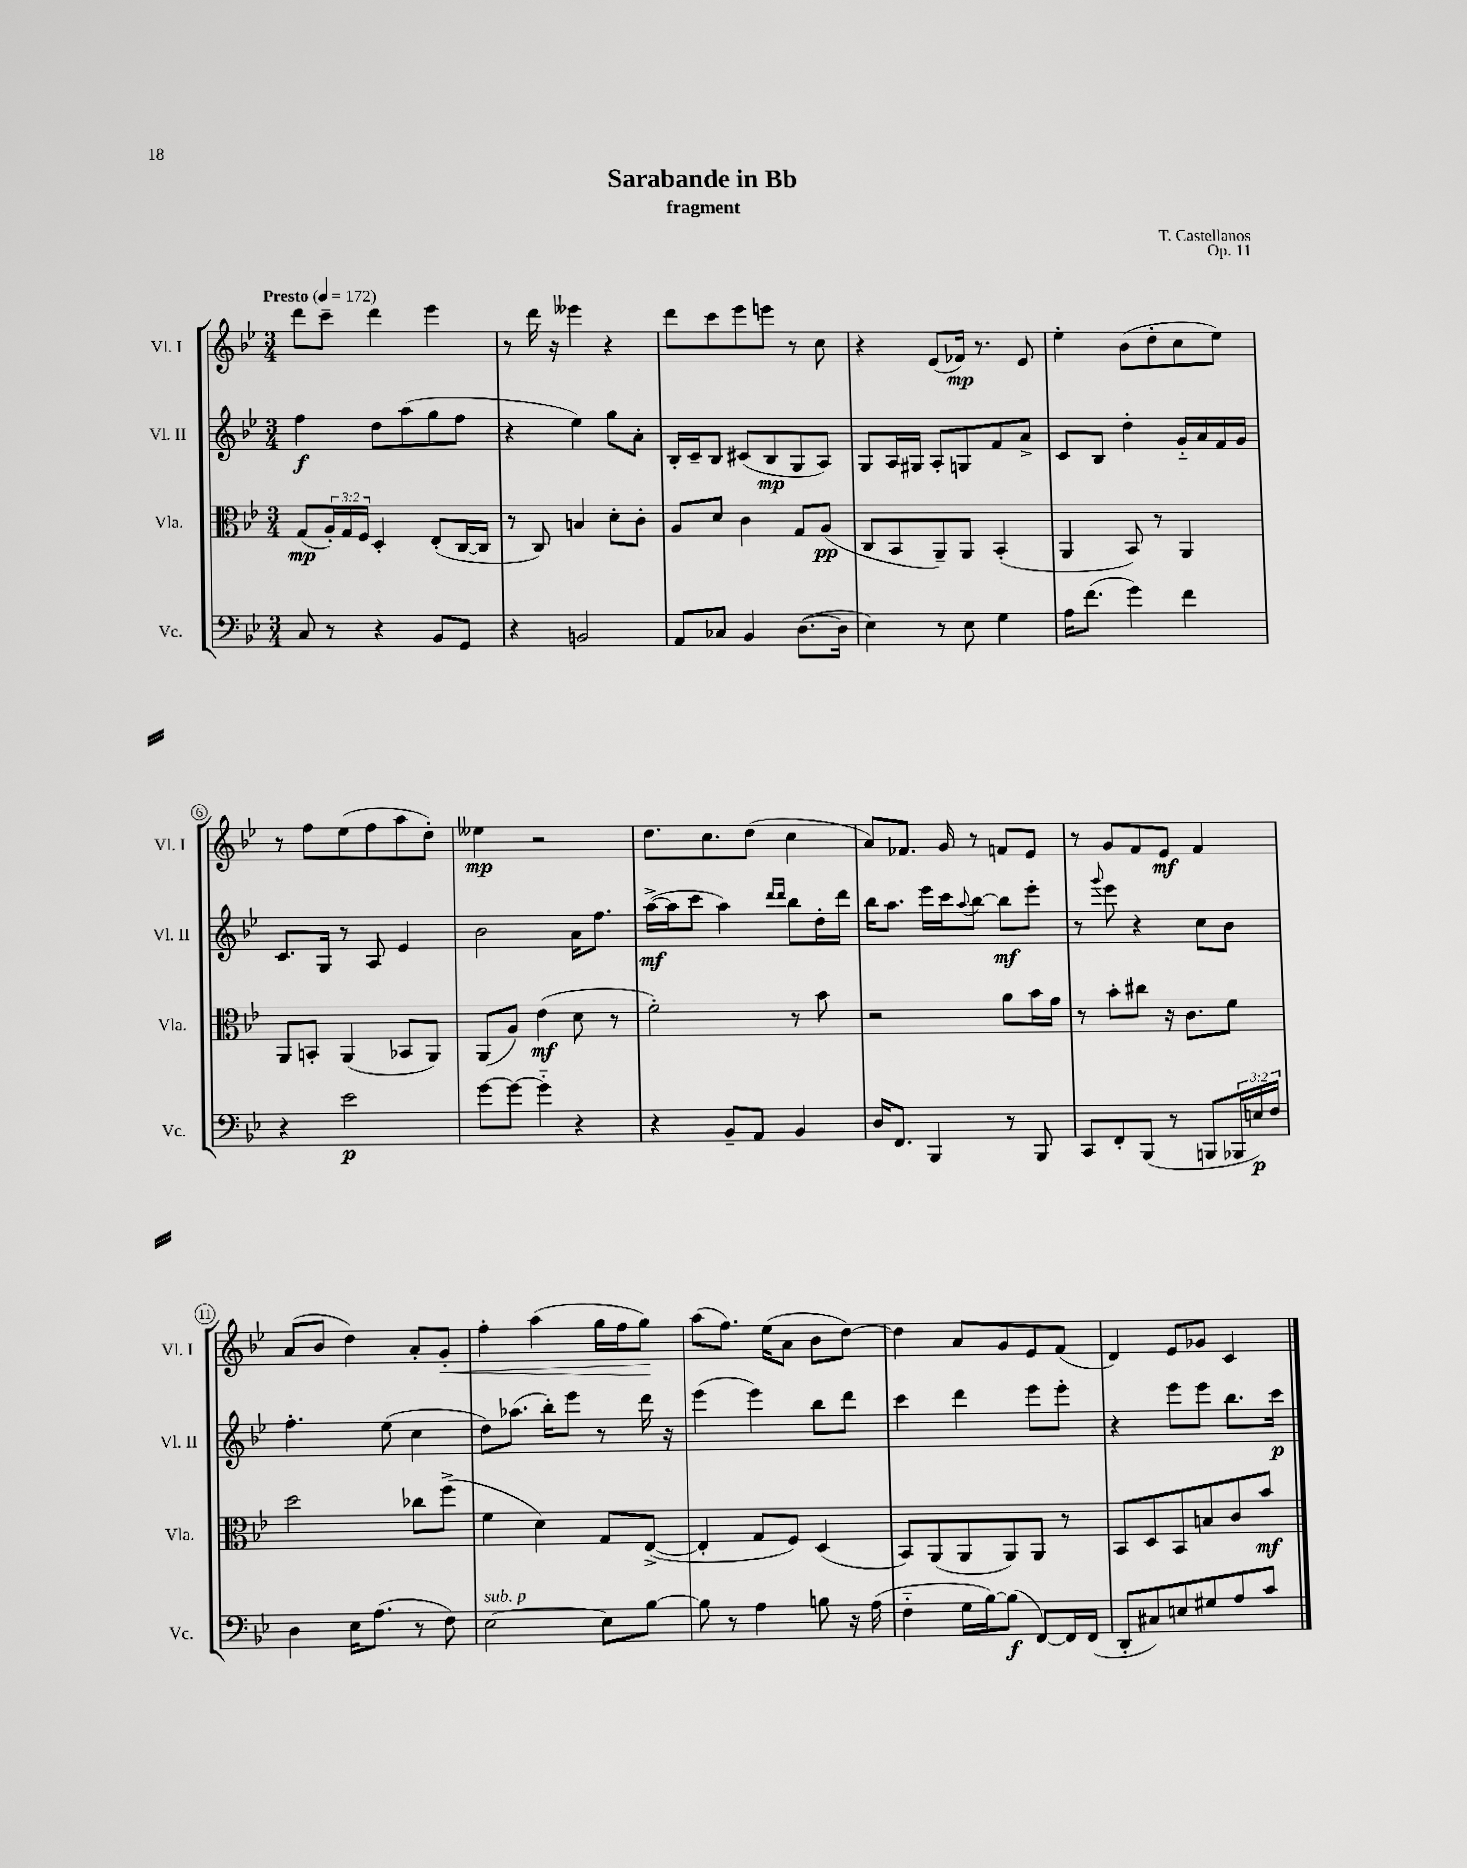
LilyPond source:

\header { title = "Sarabande in Bb" composer = "T. Castellanos" subtitle = "fragment" opus = "Op. 11" }
<<
\new StaffGroup <<
\new Staff = "s0" \with { instrumentName = "Vl. I" shortInstrumentName = "Vl. I" } {
    \clef treble \key bes \major \numericTimeSignature \time 3/4 \tempo "Presto" 4 = 172
    d'''8 c'''8-- d'''4 ees'''4 |
    r8 d'''16 r16 eeses'''4 r4 |
    d'''8 c'''8 ees'''8 e'''8 r8 c''8 |
    r4 ees'8( fes'16\mp) r8. ees'8 |
    ees''4-. bes'8( d''8-. c''8 ees''8) |
    r8 f''8 ees''8( f''8 a''8 d''8-.) |
    eeses''4\mp r2 |
    d''8. c''8. d''8( c''4 |
    a'8) fes'8. g'16 r8 f'8 ees'8 |
    r8 g'8 f'8 ees'8\mf f'4 |
    a'8( bes'8 d''4) a'8-. g'8-.\< |
    f''4-. a''4( g''16 f''16 g''8\!) |
    a''8( f''8.) ees''16( a'8 bes'8 d''8~) |
    d''4 a'8 g'8 ees'8 f'8( |
    d'4) ees'8 ges'8 c'4 \bar "|." |
}
\new Staff = "s1" \with { instrumentName = "Vl. II" shortInstrumentName = "Vl. II" } {
    \clef treble \key bes \major \numericTimeSignature \time 3/4
    f''4\f d''8 a''8( g''8 f''8 |
    r4 ees''4) g''8 a'8-. |
    bes16-. c'16-- bes8 cis'8( bes8\mp g8 a8) |
    g8 a16 gis16 a8-. g8 f'8 a'8-> |
    c'8 bes8 d''4-. g'16-_ a'16 f'16 g'16 |
    c'8. g16 r8 a8 ees'4 |
    bes'2 a'16 f''8. |
    a''16~->\mf( a''16 c'''8 a''4) \grace { d'''16 d'''16 } bes''8 d''16-. d'''16 |
    bes''16 a''8. ees'''16 c'''16 \appoggiatura { a''8 } bes''8~ bes''8\mf ees'''8-. |
    r8 \appoggiatura { g'''8 } ees'''8 r4 c''8 bes'8 |
    f''4.-. ees''8( c''4 |
    d''8) aes''8.( bes''16-.) ees'''8 r8 d'''16 r16 |
    ees'''4( ees'''4) bes''8 d'''8 |
    c'''4 d'''4 ees'''8 ees'''8-. |
    r4 ees'''8 ees'''8 bes''8. c'''16\p \bar "|." |
}
\new Staff = "s2" \with { instrumentName = "Vla." shortInstrumentName = "Vla." } {
    \clef alto \key bes \major \numericTimeSignature \time 3/4 \override Staff.TupletNumber.text = #tuplet-number::calc-fraction-text
    g8\mp( \tuplet 3/2 { a16-.) g16 f16 } d4-. ees8-.( c16~ c16 |
    r8 c8) b4 d'8-. c'8-. |
    a8 d'8 c'4 g8 a8\pp( |
    c8 bes,8 a,8--) a,8 bes,4-.( |
    a,4 bes,8) r8 a,4 |
    a,8 b,8-. a,4( bes,8 a,8) |
    a,8( a8) ees'4\mf( d'8 r8 |
    f'2-.) r8 bes'8 |
    r2 a'8 bes'16 g'16 |
    r8 bes'8-. cis''8 r16 c'8. f'8 |
    d''2 ces''8 f''8->( |
    f'4 d'4) g8 ees8~->( |
    ees4-. g8 f8) d4( |
    bes,8) a,8( a,8 a,8) a,8 r8 |
    bes,8 d8 bes,8 b8 c'8 bes'8\mf \bar "|." |
}
\new Staff = "s3" \with { instrumentName = "Vc." shortInstrumentName = "Vc." } {
    \clef bass \key bes \major \numericTimeSignature \time 3/4 \override Staff.TupletNumber.text = #tuplet-number::calc-fraction-text
    c8 r8 r4 bes,8 g,8 |
    r4 b,2 |
    a,8 ces8 bes,4 d8.~( d16 |
    ees4) r8 ees8 g4 |
    a16 f'8.( g'4) f'4 |
    r4 ees'2\p |
    g'8~ g'8~ g'4-_ r4 |
    r4 bes,8-- a,8 bes,4 |
    d16 f,8. bes,,4 r8 bes,,8 |
    c,8 f,8-. bes,,8( r8 b,,8 \tuplet 3/2 { bes,,16 e16\p) f16 } |
    d4 ees16 a8.( r8 f8) |
    ees2~^\markup { \italic "sub. p" } ees8 bes8~ |
    bes8 r8 a4 b8 r16 a16( |
    f4-_ g16 bes16~) bes8\f( f,8~) f,16 f,16( |
    d,8-. cis8) e8 gis8 a8 c'8 \bar "|." |
}
>>
>>
\layout { \context { \Score \override BarNumber.stencil = #(make-stencil-circler 0.1 0.3 ly:text-interface::print) } }
